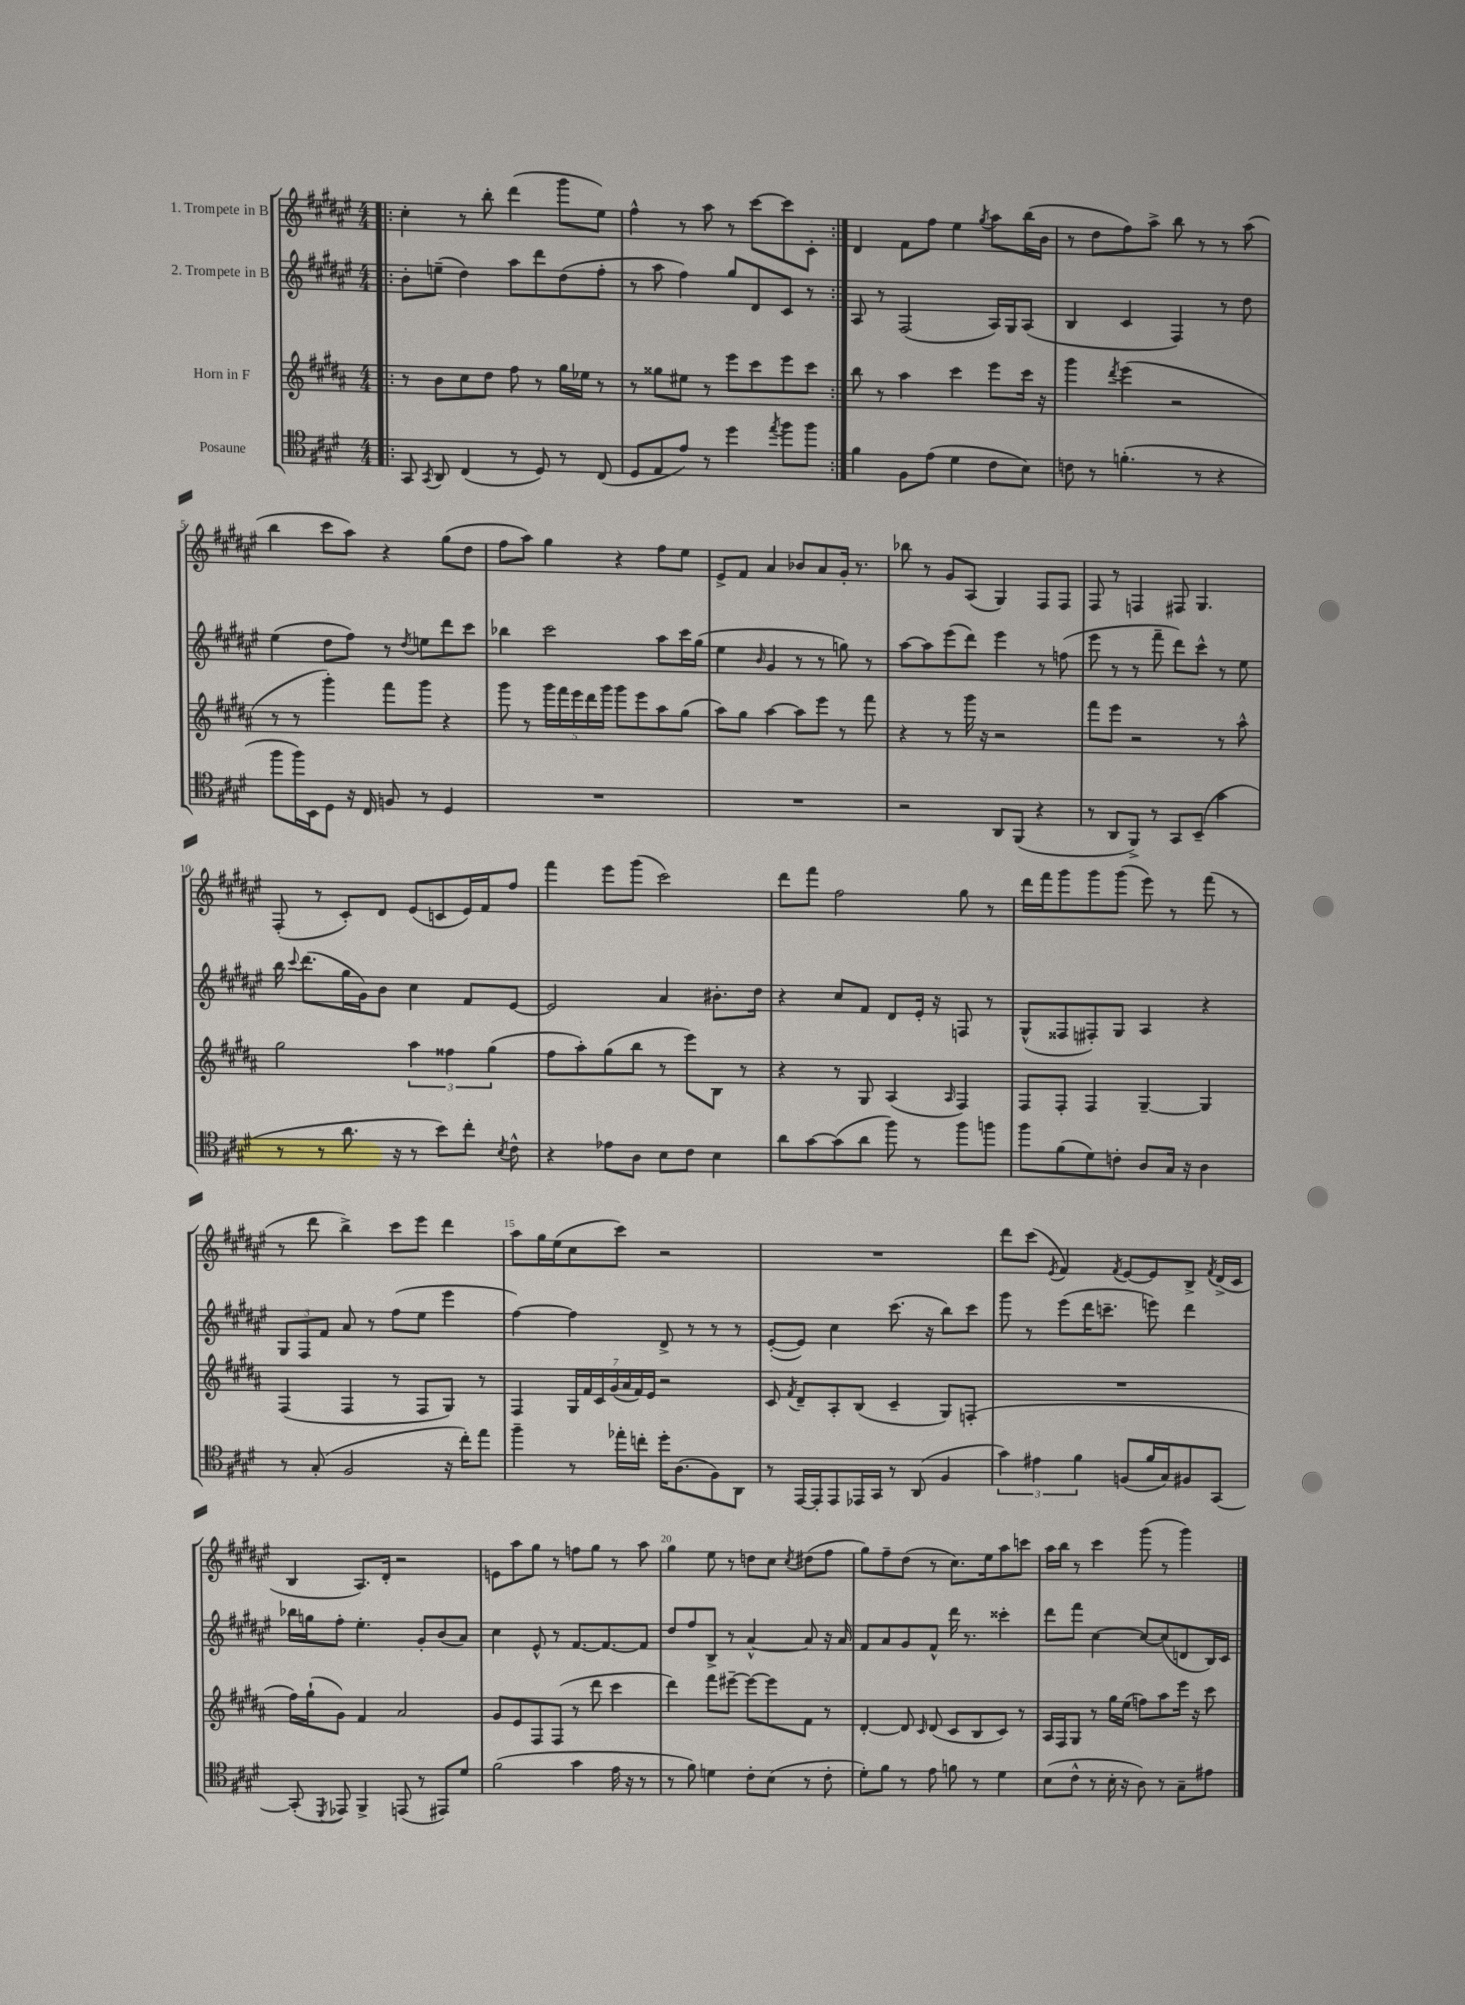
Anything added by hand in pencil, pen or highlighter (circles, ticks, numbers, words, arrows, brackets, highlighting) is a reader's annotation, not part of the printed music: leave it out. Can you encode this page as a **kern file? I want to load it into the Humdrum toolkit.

**kern	**kern	**kern	**kern
*staff4	*staff3	*staff2	*staff1
*clefC4	*clefG2	*clefG2	*clefG2
*k[f#c#g#d#]	*k[f#c#g#d#a#]	*k[f#c#g#d#a#e#]	*k[f#c#g#d#a#e#]
*M4/4	*M4/4	*M4/4	*M4/4
=!|:	=!|:	=!|:	=!|:
8GG#/	8r	8b'\L	4cc#'\
8qGG#/	.	.	.
8AA/	8b\L	(8ee~\J	.
(4C#/	8cc#\	4dd#\)	8r
.	8dd#\J	.	8bb'\
8r	8ff#\	8aa#\L	(4ddd#\
8D#/)	8r	8ddd#\	.
8r	16gg#\LL	(8dd#\	8ggg#\L
.	16ee-\JJ	.	.
(8C#/	8r	8ff#'\J	8ee#\J)
=	=	=	=
8D#/L	8r	8r	4ff#^^\
8E/	8gg##\L	8aa#\	.
8e/J)	8ee#\J	4ff#\)	8r
8r	8r	.	8aa#\
4dd#\	8eee\L	8gg#/L	8r
.	8ccc#\	8d#/	[8ccc#\L
8qee/	.	.	.
8ff#\L	8eee\	8c#/J	8ccc#\]
8ff#\J	8ccc#\J	8r	8c#'\J
=:|!	=:|!	=:|!	=:|!
4f#\	8bb\	8A#/	4d#/
.	8r	8r	.
8F#\L	4aa#\	(2F#/	8f#\L
(8e\J	.	.	8ff#\J
4d#\	4ccc#\	.	4ee#\
.	.	.	8qgg#/
8c#\L	8eee\L	16A#/LL)	8aa#\L
.	.	16G#/J	.
8B\J)	16ccc#\Jk	(8A#/J	(16bb\L
.	16r	.	16b\JJ
=	=	=	=
8c\	4ggg#\	4B/	8r
8r	.	.	8dd#\L
.	8qddd#/	.	.
(4.f'\	(4eee\	4c#/	8ff#\)
.	.	.	8aa#^\J
.	2r	4F#/)	8bb\
8r	.	.	8r
4r	.	8r	8r
.	.	8dd#\	(8aa#\
=	=	=	=
8ff#\L	8r	(4ee#\	4bb\
16ff#\L)	8r	.	.
16BB\J	.	.	.
8D#\J	4ggg#'\)	8dd#\L	8ccc#\L
16r	.	8ff#\J)	8aa#\J)
16C#/	.	.	.
8F/	8fff#\L	8r	4r
.	.	8qdd#/	.
8r	8ggg#\J	8ee\L	.
4D#/	4r	8ddd#\	(8gg#\L
.	.	8ccc#\J	8dd#\J
=	=	=	=
1r	8ggg#\	4bb-\	8ff#\L
.	8r	.	8aa#\J)
.	20ggg#\LL	2ccc#\	4gg#\
.	20fff#\	.	.
.	20eee\	.	.
.	20ddd#\	.	.
.	20ggg#\JJ	.	.
.	8ggg#\L	.	4r
.	8eee\	.	.
.	8aa#\	8aa#\L	8ff#\L
.	(8gg#\J	16ccc#\L	8ee#\J
.	.	(16gg#\JJ	.
=	=	=	=
1r	8aa#\L)	4ee#\	8e#^/L
.	8gg#\J	.	8f#/J
.	.	16qqb/	.
.	[4aa#\	4g#/	4a#/
.	8aa#\]L	8r	8b-/L
.	8eee\J	8r	8a#/
.	8r	8gg\)	16g#'/Jk
.	.	.	8.r
.	8fff#\	8r	.
=	=	=	=
2r	4r	[8aa#\L	8bb-\
.	.	8aa#\]	8r
.	8r	(8eee#\	8g#/L
.	16ggg#\	8ddd#\J)	(8A#/J
.	16r	.	.
8AA/L	2r	4eee#\	4G#/)
(8FF#/J	.	.	.
4r	.	8r	8F#/L
.	.	(8ff\	8F#/J
=	=	=	=
8r	8fff#\L	8eee#\	8F#/
8AA/L	8eee\J	8r	8r
8FF#^/J)	2r	8r	4F/
8r	.	8fff#~\	.
8GG#/L	.	8ddd#\L)	8F#/
(8BB~/J	.	8ccc#^^\J	4.G#/
4g#\	8r	8r	.
.	8aa#^^\	8ee#\	.
=	=	=	=
8r	2gg#\	16bb\	(8F#'/
.	.	8qqccc#/	.
.	.	(8.ddd#\L	.
8r	.	.	8r
8.a\	.	16gg#\L	8c#'/L)
.	.	16g#\J)	.
.	.	8b\J	8d#/J
16r	.	.	.
8r	6aa#\	4cc#\	(8e#/L
8b\L)	.	.	8c/
.	6ff##\	.	.
8cc#'\J	.	8f#/L	16e#/L)
.	.	.	16f#/J
.	(6gg#\	.	.
8qB/	.	.	.
8c#^^\	.	[8e#/J	8ff#/J
=	=	=	=
4r	8ff#\L	2e#/]	4fff#\
.	8aa#'\)	.	.
8e-\L	(8gg#\	.	8eee#\L
8A\J	8bb\J	.	(8ggg#\J
8B\L	8r	4a#/	2ccc#\)
8c#\J	8eee\L)	.	.
4B\	8B\J	8.b#'\L	.
.	8r	.	.
.	.	16dd#\Jk	.
=	=	=	=
8a\L	4r	4r	8ddd#\L
[8g#\	.	.	8fff#\J
(8g#\]	8r	8cc#/L	2ff#\
8a\J	8G#/	8f#/J	.
8ff#\)	(4A#/	8d#/L	.
8r	.	16e#'/Jk	.
.	.	16r	.
.	16qqA#/	.	.
8ff#\L	4F#/)	8F/	8gg#\
8ff\J	.	8r	8r
=	=	=	=
8ff#\L	8F#/L	(8G#^^/L	16ddd#\LL
.	.	.	16fff#\J
(8f#\	8F#'/J	8F##/	8ggg#\
8d#\)	4F#/	8F#'/)	8ggg#\
8c'\J	.	8G#/J	(8ggg#\J
8A/L	[4G#~/	4A#/	8eee#\)
16G#/Jk	.	.	8r
16r	.	.	.
4A\	4G#/]	4r	(8fff#\
.	.	.	8r
=	=	=	=
8r	(4F#/	12G#/L	8r
.	.	12F#/	.
(8G#'/	.	.	8ddd#\
.	.	12f#/J	.
2F#/	4F#/	8a#/	4bb^\)
.	.	8r	.
.	8r	(8ff#\L	8ccc#\L
.	8F#/L	8ee#\J	8eee#\J
16r	8G#/J)	4eee#\	4ddd#\
16cc#'\LK)	.	.	.
8ee\J	8r	.	.
=	=	=	=
4ff#~\	4F#/	[4ff#\)	8aa#\L
.	.	.	16gg#\L
.	.	.	(16ee#\J
8r	28G#/LL	4ff#\]	8cc#\
.	28f#/	.	.
.	28c#/	.	.
.	(28g#/	.	.
16ee-'\LL	.	.	8ccc#\J)
.	28a#/	.	.
.	28f#/)	.	.
16cc'\JJ	.	.	.
.	28e/JJ	.	.
16dd#'\LK	2r	8d#^/	2r
(8.A\	.	.	.
.	.	8r	.
8F#\)	.	8r	.
8AA\J	.	8r	.
=	=	=	=
8r	8c#/	([8e#'/L	1r
.	8qf#/	.	.
[16EE/LL	8d#~/L	8e#/]J)	.
16EE'/]J	.	.	.
8EE/	8A#'/	4cc#\	.
16EE-/L	(8B/J	.	.
16GG#/JJ	.	.	.
8r	4c#~/	(8.ccc#\	.
(8AA/	.	.	.
.	.	16r	.
4F#/	8G#/L)	8bb\L)	.
.	(8F'/J	8ccc#\J	.
=	=	=	=
6g#\)	1r	8ggg#\	8ddd#\L
.	.	8r	(8ccc#\J
6e#\	.	.	.
.	.	.	8qe#/
.	.	(8eee#\L	4f#/)
6f#\	.	.	.
.	.	16ddd#\K	.
.	.	8.ccc~\J	.
.	.	.	8qf#/
(8F/L	.	.	[8e#/L
16f#/L	.	8eee\)	8e#/]
16G#/J)	.	.	.
8F#/	.	4ddd#\	8B^/J
.	.	.	8qf#/
[8GG#/J	.	.	(16d#^/LL
.	.	.	16c#/JJ
=	=	=	=
(8GG#'/]	16ff#\LL)	16bb-\LL	4B/
.	(16gg#`\J	16gg\J	.
8qDD#/	.	.	.
8EE-/)	8g#\J)	8ff#'\J	.
4FF#^/	4f#/	4.ee#'\	8.A#/L)
.	.	.	16d#'/Jk
(8EE/	2a#/	.	2r
8r	.	8g#'/L	.
8EE#/L)	.	(8b/	.
8d#/J	.	8a#/J)	.
=	=	=	=
(2f#\	8g#/L	4cc#\	8e\L
.	8e/	.	8aa#\
.	8F#/	8e#^^/	8gg#\J
.	(8F#/J	8r	8r
4g#\	8r	[8.f#/L	8ff\L
.	8ddd#\	.	8gg#\J
.	.	8.f#/_	.
16e\	4ccc#\	.	8r
16r	.	.	.
8r	.	8f#/]J	8aa#\
=	=	=	=
8r	4ddd#\)	8dd#/L	4gg#\
8f#\)	.	8ff#/	.
4d\	8fff#\L	8B^/J	8ee#\
.	[8eee#~\J	8r	8r
8c#'\L	8eee#\_L	[4a#^^/	8dd\L
(8B\J	8eee#\]	.	8cc#\J
.	.	.	8qcc#/
8r	8f#\J	8a#/]	(8dd#\L
8c#'\	8r	16r	8ff#\J
.	.	16a#/	.
=	=	=	=
8d#'\L)	[4d#'/	8f#/L	8gg#\L)
8f#\J	.	8a#/	8ff#~\
8r	8d#/]	8g#/	(8dd#\J
.	16qqc#/	.	.
8e\	(8d#/	8f#^^/J	8r
8f\	8c#/L	16ddd#\	8.cc#\L)
.	.	8.r	.
8r	8B/	.	.
.	.	.	16ee#\k
4d#\	8c#/J)	4ccc##'\	8aa#\
.	8r	.	8ccc\J
=	=	=	=
(8B\L	16A#/LL	8ddd#\L	16aa#\LL
.	16F#/J	.	16bb\JJ
8c#^^\J	8G#/J	8fff#\J	8r
8r	8r	[4cc#\	4ccc#\
16B'\	16gg#\LL	.	.
16r	(16ee\JJ	.	.
8A\)	8ff\L)	8cc#/_L	(8ggg#\
8r	8aa#\	(8cc#/]	8r
8G#~\L	16eee\Jk	8d/	4ggg#\)
.	16r	.	.
8e#\J	8ccc#\	16B/L)	.
.	.	16c#/JJ	.
==	==	==	==
*-	*-	*-	*-
